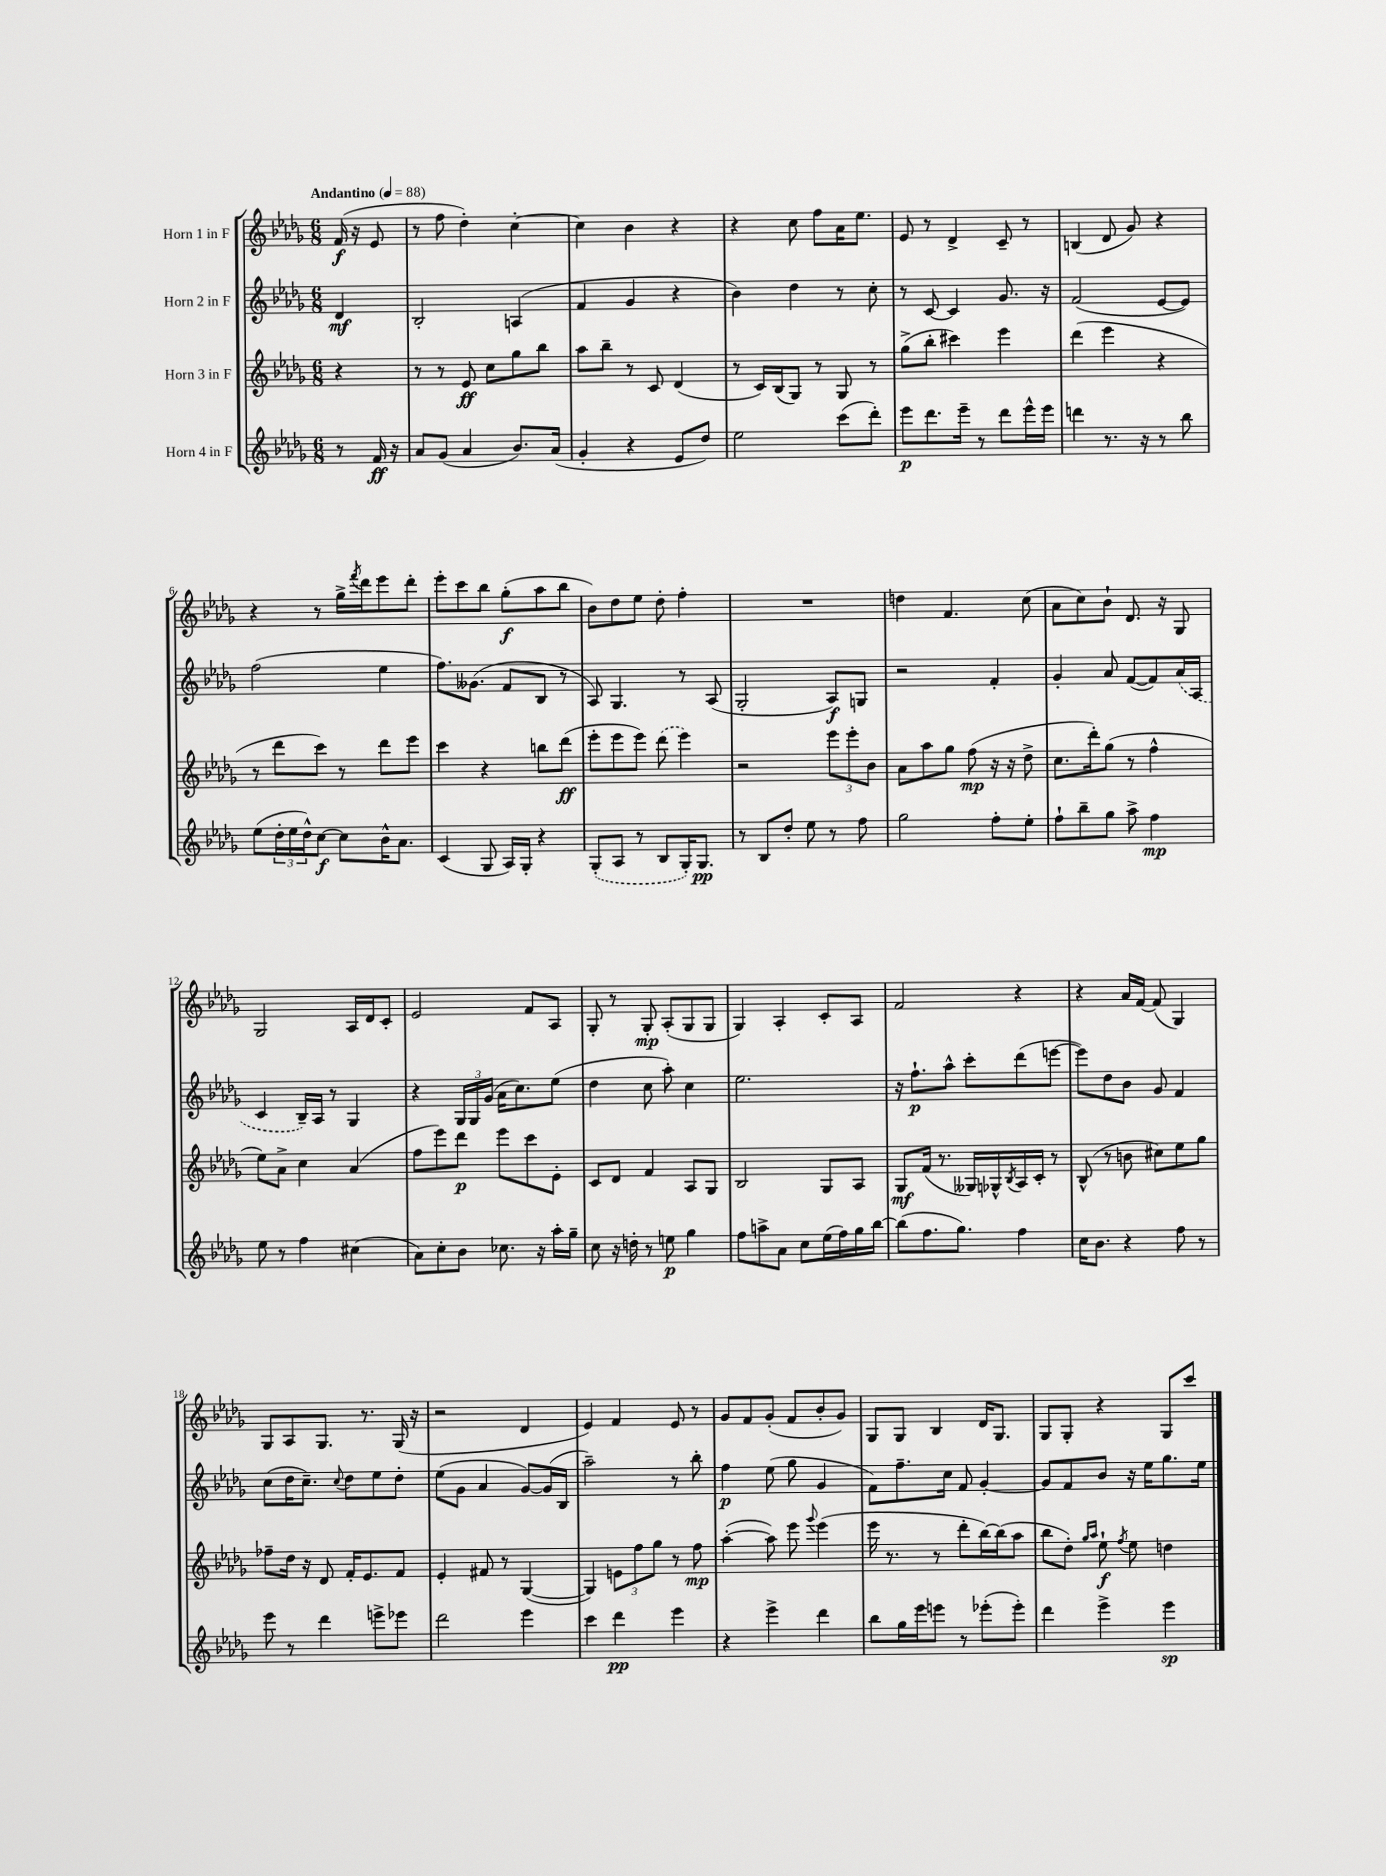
<<
\new StaffGroup <<
\new Staff = "s0" \with { instrumentName = "Horn 1 in F" } {
    \clef treble \key des \major \numericTimeSignature \time 6/8 \partial 4 \tempo "Andantino" 4 = 88
    f'16\f( r16 ees'8 |
    r8 f''8 des''4-.) c''4~-. |
    c''4 bes'4 r4 |
    r4 c''8 f''8 aes'16 ees''8. |
    ees'8 r8 des'4-> c'8-- r8 |
    b4( des'8 ges'8) r4 |
    r4 r8 ges''16-> \acciaccatura { f'''8 } des'''16 ees'''8 des'''8-. |
    ees'''8-. c'''8 bes''8 ges''8-.\f( aes''8 bes''8 |
    bes'8) des''8 ees''8 des''8-. f''4-. |
    R2. |
    d''4 f'4. c''8( |
    aes'8 c''8) bes'8-! des'8. r16 ges8 |
    ges2 aes16 des'16 c'8-. |
    ees'2 f'8 aes8 |
    ges8-. r8 ges8-.\mp aes8-.( ges8 ges8 |
    ges4) aes4-. c'8-. aes8 |
    f'2 r4 |
    r4 aes'16 f'16~ f'8( ges4) |
    ges8 aes8 ges8. r8. ges16( r16 |
    r2 des'4 |
    ees'4) f'4 ees'8 r8 |
    ges'8 f'8 ges'8-.( f'8 bes'8-. ges'8) |
    ges8 ges8 bes4 des'16 ges8. |
    ges8 ges8-. r4 ges8 c'''8 \bar "|." |
}
\new Staff = "s1" \with { instrumentName = "Horn 2 in F" } {
    \clef treble \key des \major \numericTimeSignature \time 6/8 \partial 4
    des'4\mf |
    bes2-. a4( |
    f'4 ges'4 r4 |
    bes'4) des''4 r8 c''8-. |
    r8 c'8~ c'4 ges'8. r16 |
    f'2( ees'8~ ees'8) |
    f''2( ees''4 |
    f''8.) geses'8.( f'8 bes8 r8 |
    aes8) ges4. r8 aes8( |
    ges2-. aes8\f) g8 |
    r2 f'4-. |
    ges'4-. aes'8 f'8~( f'8) \once \slurDashed aes'16( aes16 |
    c'4 bes16--) aes16 r8 ges4 |
    r4 \tuplet 3/2 { ges16 ges16 ges'16( } aes'16 c''8.) ees''8( |
    des''4 c''8 aes''8-.) c''4 |
    ees''2. |
    r16 f''8.-!\p aes''8-^ c'''8-. des'''8( e'''8~ |
    e'''8) des''8 bes'8 ges'8 f'4 |
    c''8( des''16 c''8.--) \appoggiatura { c''8 } des''8 ees''8 des''8-. |
    ees''8( ges'8 aes'4 ges'8~) ges'16( bes16 |
    aes''2--) r8 bes''8-. |
    f''4\p ees''8( ges''8 ges'4 |
    f'8) f''8.-- c''16 f'8 ges'4~-. |
    ges'8 f'8 bes'8 r16 ees''16 ges''8. ees''16 \bar "|." |
}
\new Staff = "s2" \with { instrumentName = "Horn 3 in F" } {
    \clef treble \key des \major \numericTimeSignature \time 6/8 \partial 4
    r4 |
    r8 r8 ees'8\ff c''8 ges''8 bes''8 |
    aes''8 bes''8-- r8 c'8 des'4( |
    r8 c'16) bes16( ges8) r8 ges8 r8 |
    ges''8->( bes''8-. cis'''4) ees'''4 |
    des'''4( ees'''4 r4 |
    r8 des'''8 c'''8) r8 des'''8 ees'''8 |
    c'''4 r4 b''8 des'''8\ff( |
    ees'''8-. ees'''8 ees'''8) \once \slurDashed des'''8( ees'''4) |
    r2 \tuplet 3/2 { ees'''8 ees'''8-. bes'8 } |
    aes'8 aes''8 ges''8 f''8\mp( r16 r16 des''8-> |
    c''8. des'''16-.) ges''8( r8 f''4-^ |
    ees''8) aes'8-> c''4 aes'4( |
    f''8 ees'''8) des'''8\p ees'''8 c'''8 ees'8-. |
    c'8 des'8 f'4 aes8 ges8 |
    bes2 ges8 aes8 |
    ges8\mf f'16( r8. geses16) ges16-^ \acciaccatura { bes8 } aes16 c'16-. r8 |
    bes8-^( r8 b'8 cis''8) ees''8 ges''8 |
    fes''8-- des''16 r16 des'8 f'16-. ees'8. f'8 |
    ees'4-. fis'8 r8 ges4~( |
    ges4) \tuplet 3/2 { e'8 f''8 ges''8 } r8 f''8\mp |
    aes''4~-.( aes''8) ees'''8 \appoggiatura { ges'''8 } ees'''4( |
    ees'''16 r8. r8 des'''8-. bes''16~) bes''16( aes''8 |
    bes''8 des''8-.) \grace { ges''16 aes''16 } ees''8-!\f \acciaccatura { f''8 } ees''8 d''4 \bar "|." |
}
\new Staff = "s3" \with { instrumentName = "Horn 4 in F" } {
    \clef treble \key des \major \numericTimeSignature \time 6/8 \partial 4
    r8 f'16\ff r16 |
    aes'8 ges'8( aes'4 bes'8.) aes'16( |
    ges'4-. r4 ees'8 des''8) |
    ees''2 c'''8( des'''8-.) |
    ees'''8\p des'''8. ees'''16-- r8 des'''8 ees'''16-^ ees'''16 |
    d'''4 r8. r16 r8 bes''8 |
    ees''8( \tuplet 3/2 { des''16-. ees''16 des''16-^) } c''8~\f c''8 bes'16-^ aes'8. |
    c'4( ges8 aes16) ges16-. r4 |
    \once \slurDashed ges8-.( aes8 r8 bes8 ges16-.) ges8.\pp |
    r8 bes8 des''8-. ees''8 r8 f''8 |
    ges''2 f''8-. ees''8-. |
    f''8-! bes''8-- ges''8 aes''8-> f''4\mp |
    ees''8 r8 f''4 cis''4( |
    aes'8) c''8-. bes'8 ces''8. r16 aes''16-. ges''16-- |
    c''8 r16 d''16-. r8 e''8\p ges''4 |
    f''8 a''8-> aes'8 c''8 ees''16( f''16) ges''16 bes''16~ |
    bes''8( f''8. ges''8.) f''4 |
    c''16 bes'8. r4 f''8 r8 |
    ees'''8 r8 des'''4 e'''8-> ees'''8 |
    des'''2 ees'''4 |
    c'''4 des'''4\pp ees'''4 |
    r4 ees'''4-> des'''4 |
    bes''8 ges''16 ees'''16 e'''8 r8 ees'''8-.( ees'''8-.) |
    des'''4 ees'''4-> ees'''4\sp \bar "|." |
}
>>
>>
